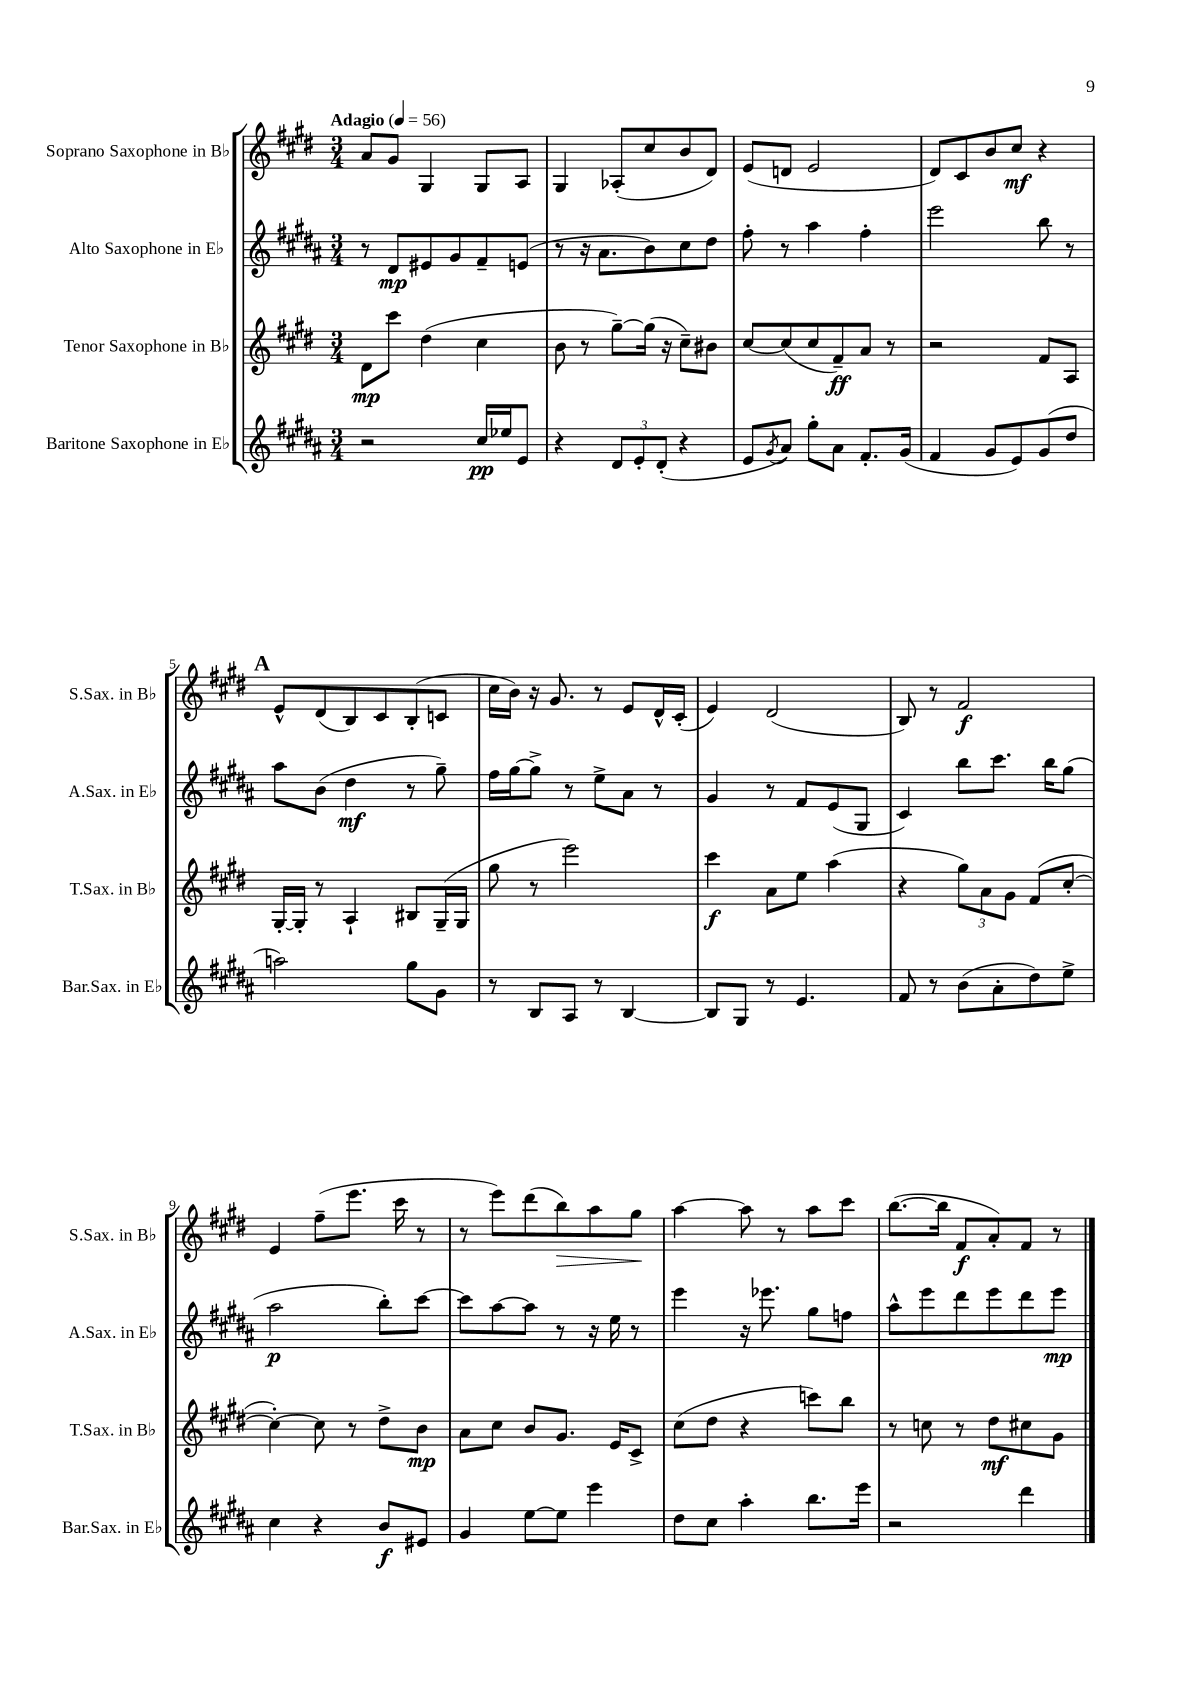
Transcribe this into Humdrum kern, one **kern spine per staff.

**kern	**kern	**kern	**kern
*staff4	*staff3	*staff2	*staff1
*clefG2	*clefG2	*clefG2	*clefG2
*k[f#c#g#d#a#]	*k[f#c#g#d#]	*k[f#c#g#d#a#]	*k[f#c#g#d#]
*M3/4	*M3/4	*M3/4	*M3/4
*MM56	*MM56	*MM56	*MM56
2r	8d#\L	8r	8a/L
.	8ccc#\J	8d#/L	8g#/J
.	(4dd#\	8e#/	4G#/
.	.	8g#/	.
16cc#/LL	4cc#\	8f#~/	8G#/L
16ee-/J	.	.	.
8e/J	.	(8e/J	8A/J
=	=	=	=
4r	8b\	8r	4G#/
.	8r	16r	.
.	.	8.a#\L	.
12d#/L	[8gg#~\L)	.	(8A-'/L
12e'/	.	.	.
.	(16gg#\]Jk	8b\)	8cc#/
(12d#'/J	.	.	.
.	16r	.	.
4r	8cc#~\L)	8cc#\	8b/
.	8b#\J	8dd#\J	8d#/J)
=	=	=	=
8e/L	[8cc#/L	8ff#'\	(8e/L
8qg#/	.	.	.
8a#/J)	(8cc#/]	8r	8d/J
8gg#'\L	8cc#/	4aa#\	2e/
8a#\J	8f#~/)	.	.
8.f#'/L	8a/J	4ff#'\	.
.	8r	.	.
(16g#/Jk	.	.	.
=	=	=	=
4f#/	2r	2eee\	8d#/L)
.	.	.	8c#/
8g#/L	.	.	8b/
8e/)	.	.	8cc#/J
(8g#/	8f#/L	8bb\	4r
8dd#/J	8A/J	8r	.
=	=	=	=
2aa\)	[16G#'/LL	8aa#\L	8e^^/L
.	16G#'/]JJ	.	.
.	8r	(8b\J	(8d#/
.	4A`/	4dd#\	8B/)
.	.	.	8c#/
8gg#\L	8B#/L	8r	(8B'/
8g#\J	(16G#~/L	8gg#~\)	8c/J
.	16G#/JJ	.	.
=	=	=	=
8r	8gg#\	16ff#\LL	16cc#\LL
.	.	[16gg#\J	16b\JJ)
8B/L	8r	8gg#^\]J	16r
.	.	.	8.g#/
8A#/J	2eee\)	8r	.
8r	.	8ee^\L	8r
[4B/	.	8a#\J	8e/L
.	.	8r	16d#^^/L
.	.	.	(16c#'/JJ
=	=	=	=
8B/]L	4ccc#\	4g#/	4e/)
8G#/J	.	.	.
8r	8a\L	8r	(2d#/
4.e/	8ee\J	8f#/L	.
.	(4aa\	(8e/	.
.	.	8G#/J	.
=	=	=	=
8f#/	4r	4c#/)	8B/)
8r	.	.	8r
(8b\L	12gg#\L)	8bb\L	2f#/
.	12a\	.	.
8a#'\	.	8.ccc#\J	.
.	12g#\J	.	.
8dd#\)	(8f#/L	.	.
.	.	16bb\LK	.
8ee^\J	[8cc#'/J	(8gg#\J	.
=	=	=	=
4cc#\	4cc#'\_)	2aa#\	4e/
4r	8cc#\]	.	(8ff#~\L
.	8r	.	8.eee\J
8b/L	8dd#^\L	8bb'\L)	.
.	.	.	16ccc#\
8e#/J	8b\J	[8ccc#\J	8r
=	=	=	=
4g#/	8a\L	8ccc#\]L	8r
.	8cc#\J	[8aa#\	8eee\L)
[8ee\L	8b/L	8aa#\]J	(8ddd#\
8ee\]J	8.g#/J	8r	8bb\)
4eee\	.	16r	8aa\
.	16e/LK	16ee\	.
.	8c#^/J	8r	8gg#\J
=	=	=	=
8dd#\L	(8cc#\L	4eee\	[4aa\
8cc#\J	8dd#\J	.	.
4aa#'\	4r	16r	8aa\]
.	.	8.eee-\	.
.	.	.	8r
8.bb\L	8ccc\L)	8gg#\L	8aa\L
.	8bb\J	8ff\J	8ccc#\J
16eee\Jk	.	.	.
=	=	=	=
2r	8r	8aa#^^\L	([8.bb\L
.	8cc\	8eee\	.
.	.	.	16bb\]Jk
.	8r	8ddd#\	8f#/L
.	8dd#\L	8eee\	8a'/)
4ddd#\	8cc#\	8ddd#\	8f#/J
.	8g#\J	8eee\J	8r
==	==	==	==
*-	*-	*-	*-
